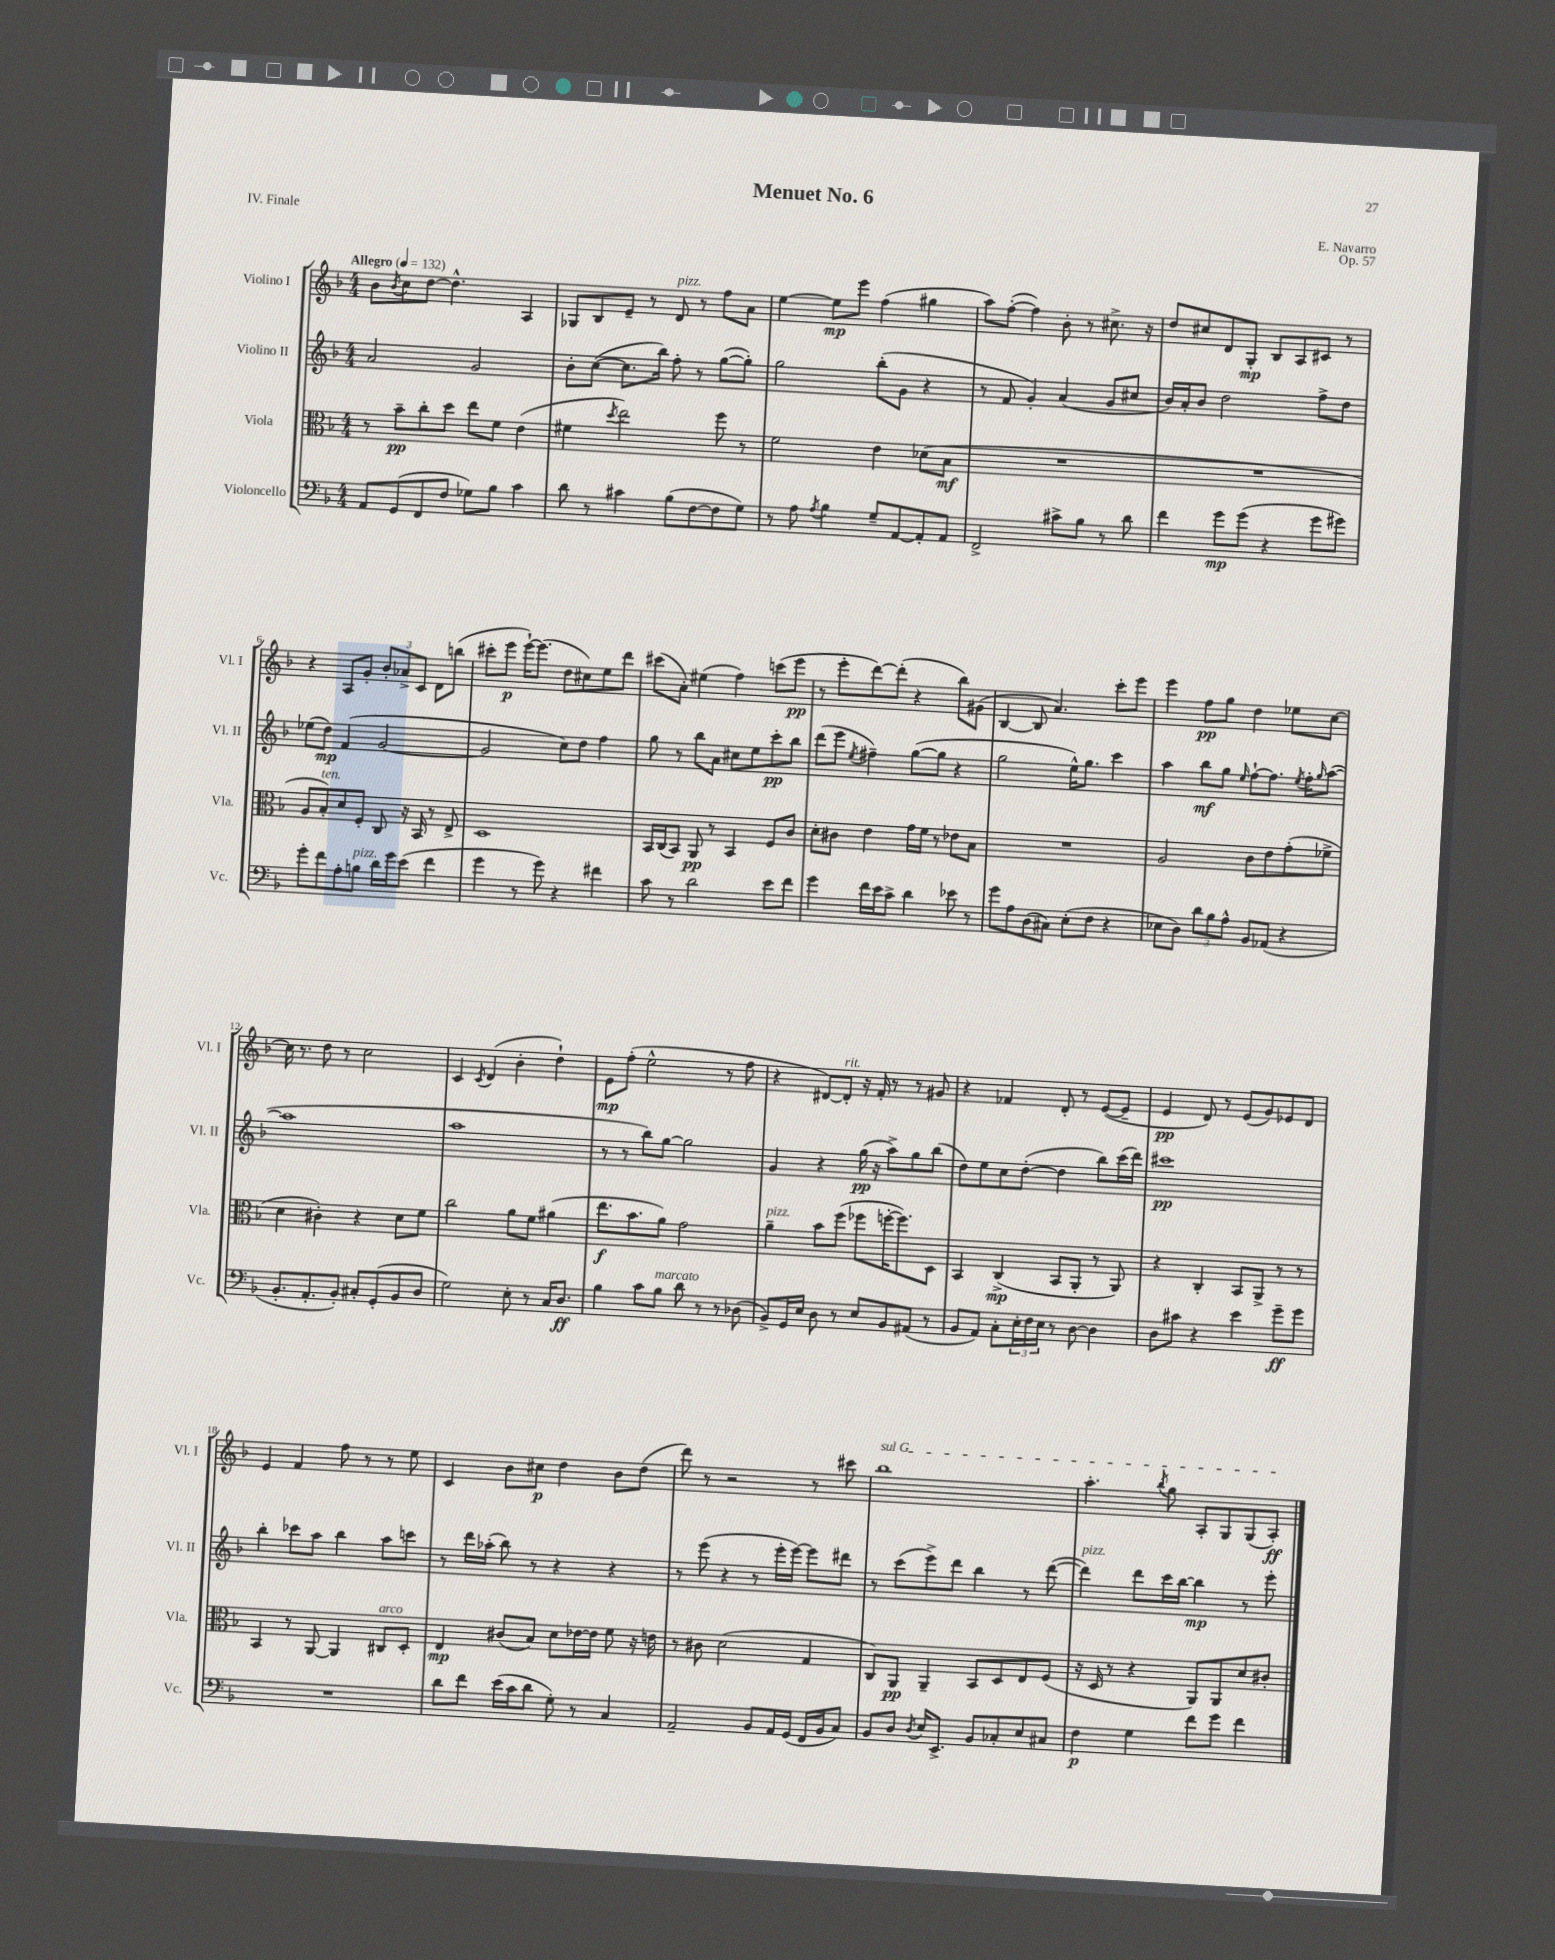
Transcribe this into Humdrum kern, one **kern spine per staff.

**kern	**kern	**kern	**kern
*staff4	*staff3	*staff2	*staff1
*clefF4	*clefC3	*clefG2	*clefG2
*k[b-]	*k[b-]	*k[b-]	*k[b-]
*M4/4	*M4/4	*M4/4	*M4/4
*MM132	*MM132	*MM132	*MM132
8AA/L	8r	2a/	8b-\L
.	.	.	8qb-/
(8GG/	8b-~\L	.	8cc\
8FF/	8cc'\	.	[8dd\J
8F/J	8dd\J	.	4.dd^^\]
8G-\L)	8ee\L	2g/	.
8B-\J	8f\J	.	.
4c\	(4e\	.	4A/
=	=	=	=
8d\	4f#\	8b-'\L	8G-/L
8r	.	([8cc\J	8B-/
.	8qdd/	.	.
4c#\	2ee\)	8.cc\]L	8e~/J
.	.	.	8r
.	.	16bb-\Jk)	.
(8B-\L	.	8ff'\	8d/
[8F\	.	8r	8r
8F\]	8ff\	([8gg\L	8ff\L
8G\J)	8r	8gg'\]J)	8a\J
=	=	=	=
8r	2f\	2gg\	[4ee\
8A\	.	.	.
8qA/	.	.	.
4B-\	.	.	8ee\]L
.	.	.	8eee\J
8G~/L	4e\	(8bb-'\L	(4ff\
[8AA/	.	8g\J	.
8AA'/]	(8d-\L	4r	4gg#\
8AA/J	8B-\J	.	.
=	=	=	=
2FF^/	1r	8r	8aa\L)
.	.	8f/	([8ff'\J
.	.	4g'/)	4ff\])
8c#^\L	.	(4a/	8b-'\
8B-\J	.	.	8r
8r	.	8g/L	8.cc#^\
8d\	.	8cc#/J	.
.	.	.	16r
=	=	=	=
4f\	1r	16b-/LL)	8dd/L
.	.	16a'/J	.
.	.	8b-/J	8cc#/
8g\L	.	2dd\	8d/
(8g\J	.	.	8G'/J
4r	.	.	8B-/L
.	.	.	8A/
8g\L	.	8ff^\L	8c#/J
8g#\J)	.	8dd\J	8r
=	=	=	=
8g'\L	8A/L	(8ee-\L	4r
8f\	8B-'/)	8dd\J)	.
8A'\	8d/	(4f/	8A/L
8B\J	8F'/J	.	8g'/J
16d\LL	8C/	[2g/	12b-'/L
16g\J	.	.	.
.	.	.	12a-^/
(8e\J	16r	.	.
.	.	.	12c/J
.	16BB-/	.	.
4f\	8r	.	8d\L
.	8E^/	.	(8bb\J
=	=	=	=
4g\	1D	2g/]	8ccc#'\L
.	.	.	8eee\J
8r	.	.	[16eee`\LK)
.	.	.	(8.eee\]J
8g\)	.	.	.
4r	.	8cc\L)	8dd\L
.	.	8dd\J	8cc#\)
4f#\	.	4ff\	8ee\
.	.	.	8ddd\J
=	=	=	=
8c\	16BB-/LL	8gg\	(8ccc#\L
.	(16C/J	.	.
8r	8BB-/J)	8r	8a'\J)
2d\	8AA/	8bb-\L	(4ee#\
.	8r	8a\J	.
.	4BB-/	8cc#\L	4ff\)
.	.	8ee\	.
8e\L	8F/L	8ccc'\	(8ccc\L
8f\J	8c/J	8bb-\J	8eee\J
=	=	=	=
4g\	8d'\L	(8ddd\L	8r
.	8c#\J	8eee\J	8eee'\L
.	.	8qee/	.
16f\LL	4e\	4ff#~\)	[8ddd\)
16e\J	.	.	.
8c^\J	.	.	(8ddd'\]J
4d\	16g\LL	([8gg\L	4r
.	16f\JJ	.	.
.	8r	8gg\]J	.
8e-\	8e-\L	4r	8bb-\L)
8r	8B-\J	.	(8g#\J
=	=	=	=
8g\L	1r	2gg\	[4B-/
8A\	.	.	.
(8D\	.	.	8B-/]
8C#\J)	.	.	4.a/)
(8E'\L	.	16ee^^\LK)	.
.	.	8.gg\J	.
8F\J	.	.	.
4r	.	4ccc\	8ccc'\L
.	.	.	8eee\J
=	=	=	=
8E-\L	2A/	4aa\	4eee\
8D\J)	.	.	.
12d\L	.	8bb-\L	8ff\L
12B-\	.	.	.
.	.	8gg\J	8gg\J
12A^^\J	.	.	.
.	.	16qqee/	.
8BB-/L	8c\L	[8ff`\L	4dd\
(8AA-/J	8e\	8.ff\]J	.
4r	(8g'\	.	8ee-\L
.	.	8qee/	.
.	.	16ff'\LK	.
.	.	16qqgg/	.
.	8f-^\J	([8aa\J	[8cc\J
=	=	=	=
8.BB-'/L	4d\	1aa]	16cc\]
.	.	.	8.r
8.AA'/	.	.	.
.	4c#'\)	.	8dd\
8BB-'/J)	.	.	8r
8C#'/L	4r	.	2cc\
(8GG'/	.	.	.
8BB-/	8d\L	.	.
8D/J	8f\J	.	.
=	=	=	=
2G\)	2cc\	1aa	4c/
.	.	.	8qc/
.	.	.	(4d/
8E'\	8a\L	.	4b-'\
8r	8f\J	.	.
16C/LK	(4a#\	.	4dd`\)
8.D/J	.	.	.
=	=	=	=
4B-\	8.ee\L	8r	8e\L
.	.	8r	(8ff'\J
.	8.b-\	.	.
8c\L	.	8bb-\L)	2ee^^\
8B-\J	8a\J)	[8gg\J	.
8d\	2g\	2gg\]	.
8r	.	.	.
8r	.	.	8r
(8D-\	.	.	8ff\
=	=	=	=
8BB-^/L)	4a~\	4g/	4r
16GG/L	.	.	.
16E/JJ	.	.	.
8D\	8b-\L	4r	[8d#/L)
8r	(8ff\J	.	8d#'/]J
8E/L	8ff-\L	(16gg\	16r
.	.	16r	16f'/
8BB-/	[16ff'\K	8aa^\L)	8r
.	8.ff\])	.	.
(8AA#/J	.	8gg\	8r
8r	8D\J	(8bb-\J	8g#/
=	=	=	=
8BB-/L	4BB-/	8dd\L)	4r
8AA/J)	.	8ee\	.
8C'\L	(4C^/	8cc\	4f-/
24E'\L	.	([8dd'\J	.
24F\	.	.	.
24E\JJ	.	.	.
8r	8BB-/L	4dd\]	8d'/
[8D\	8AA'/J	.	8r
4D\]	8r	8bb-\L)	([8e/L
.	8AA/)	(16ccc\L	8e~/]J
.	.	16ddd\JJ)	.
=	=	=	=
8D\L	4r	1ccc#	4e/
8c#\J	.	.	.
4r	4C'/	.	8d/)
.	.	.	8r
4e\	8BB-/L	.	(8e/L
.	8AA^/J	.	8g/)
8g~\L	8r	.	8e-/
8g\J	8r	.	8d/J
=	=	=	=
1r	4BB-/	4bb-'\	4e/
.	8r	8ccc-\L	4f/
.	[8AA/	8aa\J	.
.	4AA/]	4bb-\	8ff\
.	.	.	8r
.	8C#/L	8aa\L	8r
.	8D'/J	8ccc\J	8ee\
=	=	=	=
8d\L	4E/	8r	4c/
8f\J	.	16ddd\LL	.
.	.	(16aa-'\JJ	.
(16e\LL	(8c#/L	8bb-\)	8b-\L
16c\J	.	.	.
8d\J	8B-/J)	8r	8cc#\J
8G'\)	8d\L	4r	4dd\
8r	[16e-\L	.	.
.	16e-\]JJ	.	.
4C/	8f\	4r	8b-\L
.	16r	.	(8dd\J
.	16e\	.	.
=	=	=	=
2AA~/	8r	8r	8ddd\)
.	8c#\	(8eee\	8r
.	(2d\	4r	2r
8BB-/L	.	8r	.
16AA/L	.	16eee'\LL	.
(16GG/JJ	.	[16eee\JJ)	.
16FF/LL	4G/	8eee\]L	8r
16BB-/J	.	.	.
8C/J)	.	8ddd#\J	8ccc#\
=	=	=	=
8BB-/L	8C/L)	8r	1bb-
8D/J	8AA/J	(8ccc\L	.
8qD/	.	.	.
16E/LK	4AA~/	8eee^\)	.
8.EE^/J	.	.	.
.	.	8ddd\J	.
8BB-/L	8BB-/L	4bb-\	.
8C-'/	8D/	.	.
8E/	8E/	8r	.
8C#/J	(8F/J	([8ddd\	.
=	=	=	=
4F\	16r	4ddd\])	4.aa'\
.	16D/	.	.
.	8r	.	.
4G\	4r	8ddd\L	.
.	.	.	8qbb-/
.	.	16ccc\L	8gg\
.	.	[16bb-\JJ	.
8f\L	8AA/L)	4bb-\]	8A'/L
8g\J	8AA/	.	8G/
4f\	8d/	8r	(8G/
.	8c#'/J	8eee'\	8A'/J)
==	==	==	==
*-	*-	*-	*-
